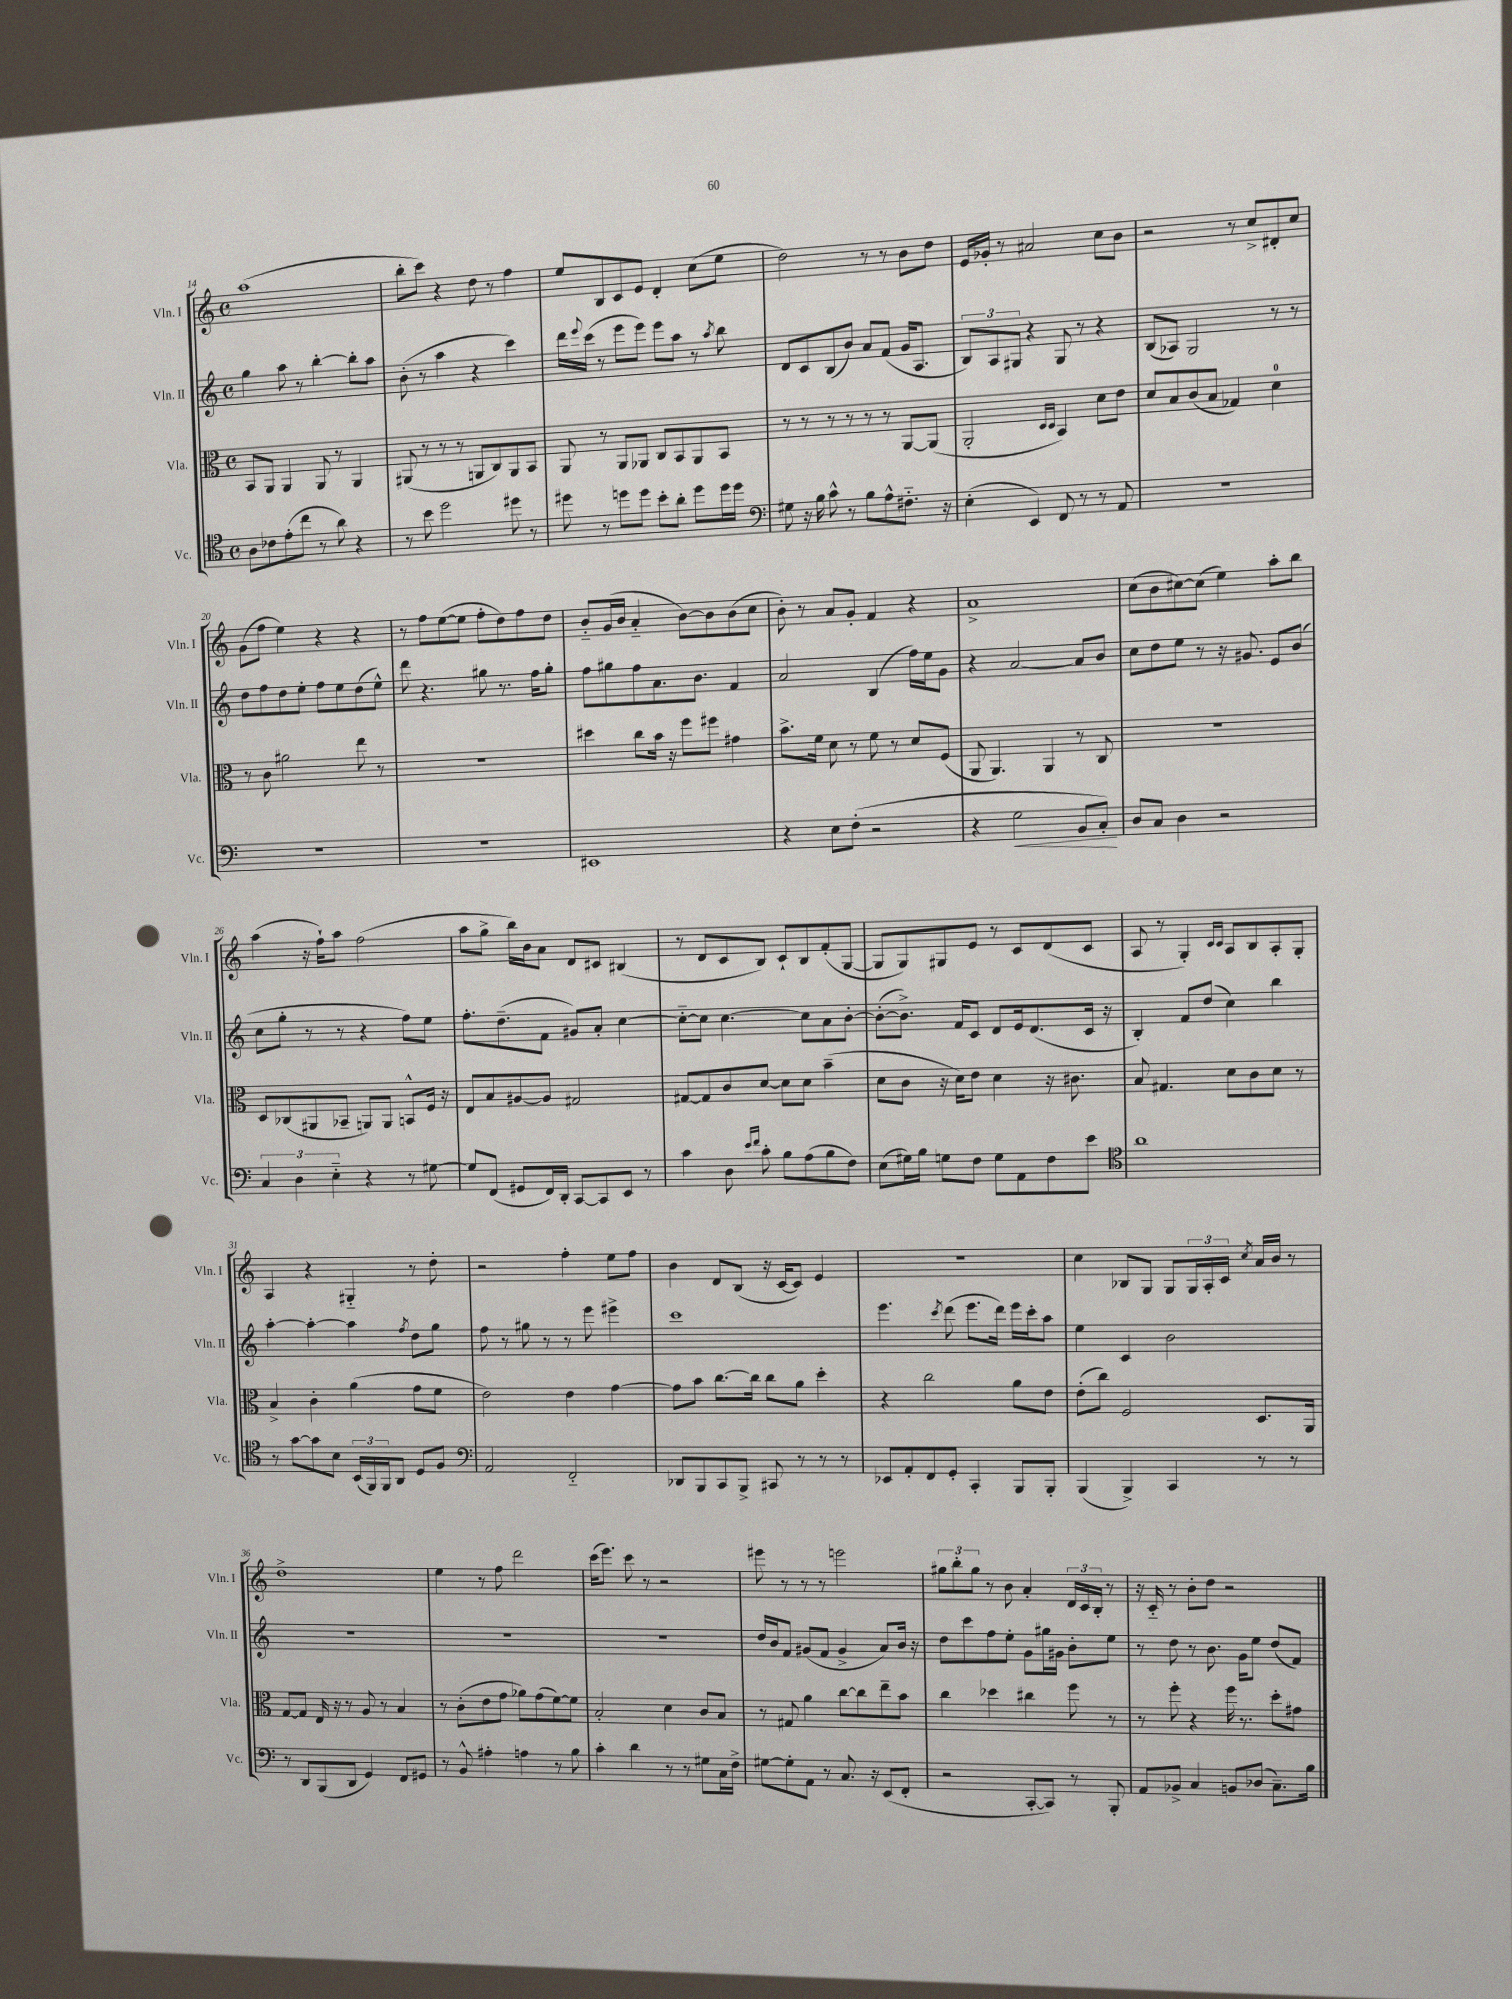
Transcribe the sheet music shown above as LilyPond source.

<<
\new StaffGroup <<
\new Staff = "s0" \with { instrumentName = "Vln. I" shortInstrumentName = "Vln. I" } {
    \clef treble \key c \major \defaultTimeSignature \time 4/4
    a''1( |
    b''8-. c'''8) r4 d''8 r8 f''4 |
    e''8 b8 c'8 e'8 d'4-. c''8( e''8 |
    d''2) r8 r8 b'8 d''8 |
    e'16 ges'16-. r8 ais'2 c''8 b'8 |
    r2 r8 c''8-> dis'8-. c''8 |
    g'8( f''8 e''4) r4 r4 |
    r8 f''8 e''8~( e''8 f''8-. d''8) f''8 d''8 |
    b'8-_ g'16( b'16 a'4-_ b'8~) b'8 b'8( c''8 |
    b'8-.) r8 a'8 g'8-. f'4 r4 |
    a'1-> |
    c''8( b'8 cis''8~) cis''8( e''4) a''8-. b''8 |
    a''4( r16 f''16-!) a''8 f''2( |
    a''8 g''8-> b''16) b'16 a'8 d'8 cis'8 bis4( |
    r8 d'8 c'8 b8) c'8-! b8 f'8-.( g8~ |
    g8 g8) gis8 e'8 r8 c'8 d'8( c'8 |
    a8 r8 g4-.) \grace { c'16 c'16 } a8 b8 a8-. g8-. |
    a4 r4 gis4-_ r8 d''8-. |
    r2 f''4-. e''8 f''8 |
    b'4 d'8 b8( r16 c'16~ c'8) e'4 |
    R1 |
    c''4 bes8 g8 g8 \tuplet 3/2 { g16 a16-. c'16 } \acciaccatura { c''8 } a'16 b'16 r8 |
    d''1-> |
    e''4 r8 f''8 d'''2 |
    c'''16( e'''8.) c'''8 r8 r2 |
    eis'''8 r8 r8 r8 e'''2 |
    \tuplet 3/2 { gis''8 b''8-. gis''8 } r8 b'8 a'4-. \tuplet 3/2 { d'16 c'16 b16-. } r8 |
    r16 c'16-_ r8 b'8-. d''8 r2 \bar "|." |
}
\new Staff = "s1" \with { instrumentName = "Vln. II" shortInstrumentName = "Vln. II" } {
    \clef treble \key c \major \defaultTimeSignature \time 4/4
    g''4 a''8 r8 b''4~-. b''8-. a''8 |
    b'8-.( r8 a''4 r4 c'''4) |
    d'''16 \appoggiatura { e'''8 } c'''16( r8 e'''8 e'''8) e'''8 a''8 r8 \acciaccatura { a''8 } b''8 |
    d'8 c'8 b8( b'8) a'8 f'8( g'16 a8. |
    \tuplet 3/2 { b8) a8 gis8 } r4 gis8 r8 r4 |
    b8( aes8) g2 r8 r8 |
    d''8 f''8 d''8 e''8-. f''8 e''8 d''8( e''8-^) |
    d'''8 r4. gis''8 r8. f''16 gis''8-. |
    f''8 gis''8 f''8 a'8. b'8. f'4 |
    a'2 b4( f''16) e''16 g'8 |
    r4 a'2~ a'8 b'8 |
    c''8 d''8 e''8 r8 r16 gis'8. e'8 b'8( |
    c''8 g''8-. r8 r8 r4 f''8) e''8 |
    f''8.-. d''8.--( f'8 gis'8) a'8-. c''4~ |
    c''8~-_ c''8 c''4.~ c''8 a'8 b'8~-. |
    b'8~-.( b'8.->) f'16 c'8 d'8 e'16 d'8.( c'16 r16 |
    b4-.) f'8 d''8( c''4) b''4 |
    a''4~-. a''4~-. a''4 \acciaccatura { f''8 } d''8 g''8 |
    f''8 r8 gis''8 r8 r8 e'''8 eis'''4-> |
    c'''1 |
    e'''4. \acciaccatura { c'''8 } d'''8( e'''8. d'''16) e'''16 c'''16-. a''8 |
    e''4 c'4 b'2 |
    R1 |
    R1 |
    R1 |
    d''16 b'16 f'8 gis'8( f'8 gis'4-> a'8) b'16 r16 |
    d''8 c'''8 f''8 e''8-. g'8 gis''16 gis'16 b'8-. e''8 |
    r8 d''8 r8 b'8. g'16 e''8 d''8( f'8) \bar "|." |
}
\new Staff = "s2" \with { instrumentName = "Vla." shortInstrumentName = "Vla." } {
    \clef alto \key c \major \defaultTimeSignature \time 4/4
    b,8 a,8 a,4 a,8 r8 a,4 |
    ais,8( r8 r8 r8 a,8 c8) a,8 b,8 |
    a,8 r8 a,8 aes,8 c8 b,8 aes,8 b,8 |
    r8 r8 r8 r8 r8 r8 a,8~ a,8( |
    a,2-. \grace { d16 d16 } b,4) d'8 e'8 |
    d'8 b8 c'8( b8 ges4) d'4-0 |
    r8 c'8 ais'2 e''8 r8 |
    R1 |
    dis''4 c''8 b'16 r16 f''8 fis''8 gis'4 |
    b'8.-> f'16 d'8 r8 f'8 r8 d'8 f8( |
    a,8 a,4.) a,4 r8 c8 |
    R1 |
    d8 ces8( ais,8 bes,8-- a,8) a,8 b,8-^ f16 r16 |
    e8 b8 ais8~ ais8 gis2 |
    gis8~ gis8 c'8 d'8~ d'8 d'8 b'4--( |
    d'8 c'8 r16 d'16) e'8 d'4 r16 cis'8. |
    b8 gis4. d'8 c'8 d'8 r8 |
    b4-> c'4-. a'4( g'8 f'8 |
    e'2) e'4 g'4~ |
    g'8 b'8 c''8.~ c''16 c''8 a'8 d''4-. |
    r4 c''2 a'8 e'8 |
    e'8-.( c''8) f2 d8. a,16 |
    g8~ g8 e16 r16 r8 a8 r8 b4 |
    r8 c'8-.( e'8 g'8 aes'8) g'8( f'8~) f'8 |
    b2-. d'4 c'8 b8 |
    r8 gis8 a'4 c''8~ c''8 e''8-- b'8 |
    c''4 des''4 cis''4 f''8 r8 |
    r8 f''8-. r4 f''16 r8. d''8-. gis'8 \bar "|." |
}
\new Staff = "s3" \with { instrumentName = "Vc." shortInstrumentName = "Vc." } {
    \clef tenor \key c \major \defaultTimeSignature \time 4/4
    a8 ces'8 e'8-.( c''8 r8 a'8) r4 |
    r8 b'8 d''2 dis''8 r8 |
    dis''8 r8 d''8 d''8 b'8-. a'8-. d''8 d''16 d''16 |
    \clef bass gis8 r16 b16 c'8-^ r8 b8 a8-^ fis8.-_ r16 |
    e4-.( e,4) f,8 r8 r8 a,8 |
    R1 |
    R1 |
    R1 |
    eis,1 |
    r4 e8 f8-.( r2 |
    r4 g2\< b,8 c8-.\!) |
    d8 c8 d4 r2 |
    \tuplet 3/2 { c4 d4 e4-_ } r4 r8 gis8~ |
    gis8 f,8( gis,8 f,16) d,16-. c,8~ c,8 e,8 r8 |
    c'4 d8 \grace { e'16 f'16 } c'8-. b8 a8( b8 f8) |
    e8( gis16) b16 g8 f8 g8 a,8 f8 e'8 |
    \clef tenor a'1 |
    r8 g'8~ g'8 b8 \tuplet 3/2 { b,16( f,16) f,16 } a,8 d8 f8 |
    \clef bass a,2 f,2-_ |
    des,8 b,,8 c,8 b,,8-> cis,8 r8 r8 r8 |
    ees,8 a,8-. f,8 g,8-. c,4-. b,,8 b,,8-. |
    b,,4( b,,4->) c,4 r8 r8 |
    r8 d,8 b,,8( d,8 g,4) f,8 gis,8 |
    r8 b,8-^ ais4-. a4 r8 b8 |
    c'4-. d'4 r8 r8 gis8 c16 f16-> |
    gis8~ gis8-. a,8 r8 c8. r16 e,8( f,8-. |
    r2 c,8~-. c,8) r8 b,,8-. |
    a,8 bes,8-> c4 b,8 des8( c8.--) b16 \bar "|." |
}
>>
>>
\layout { \context { \Score currentBarNumber = #14 } }
